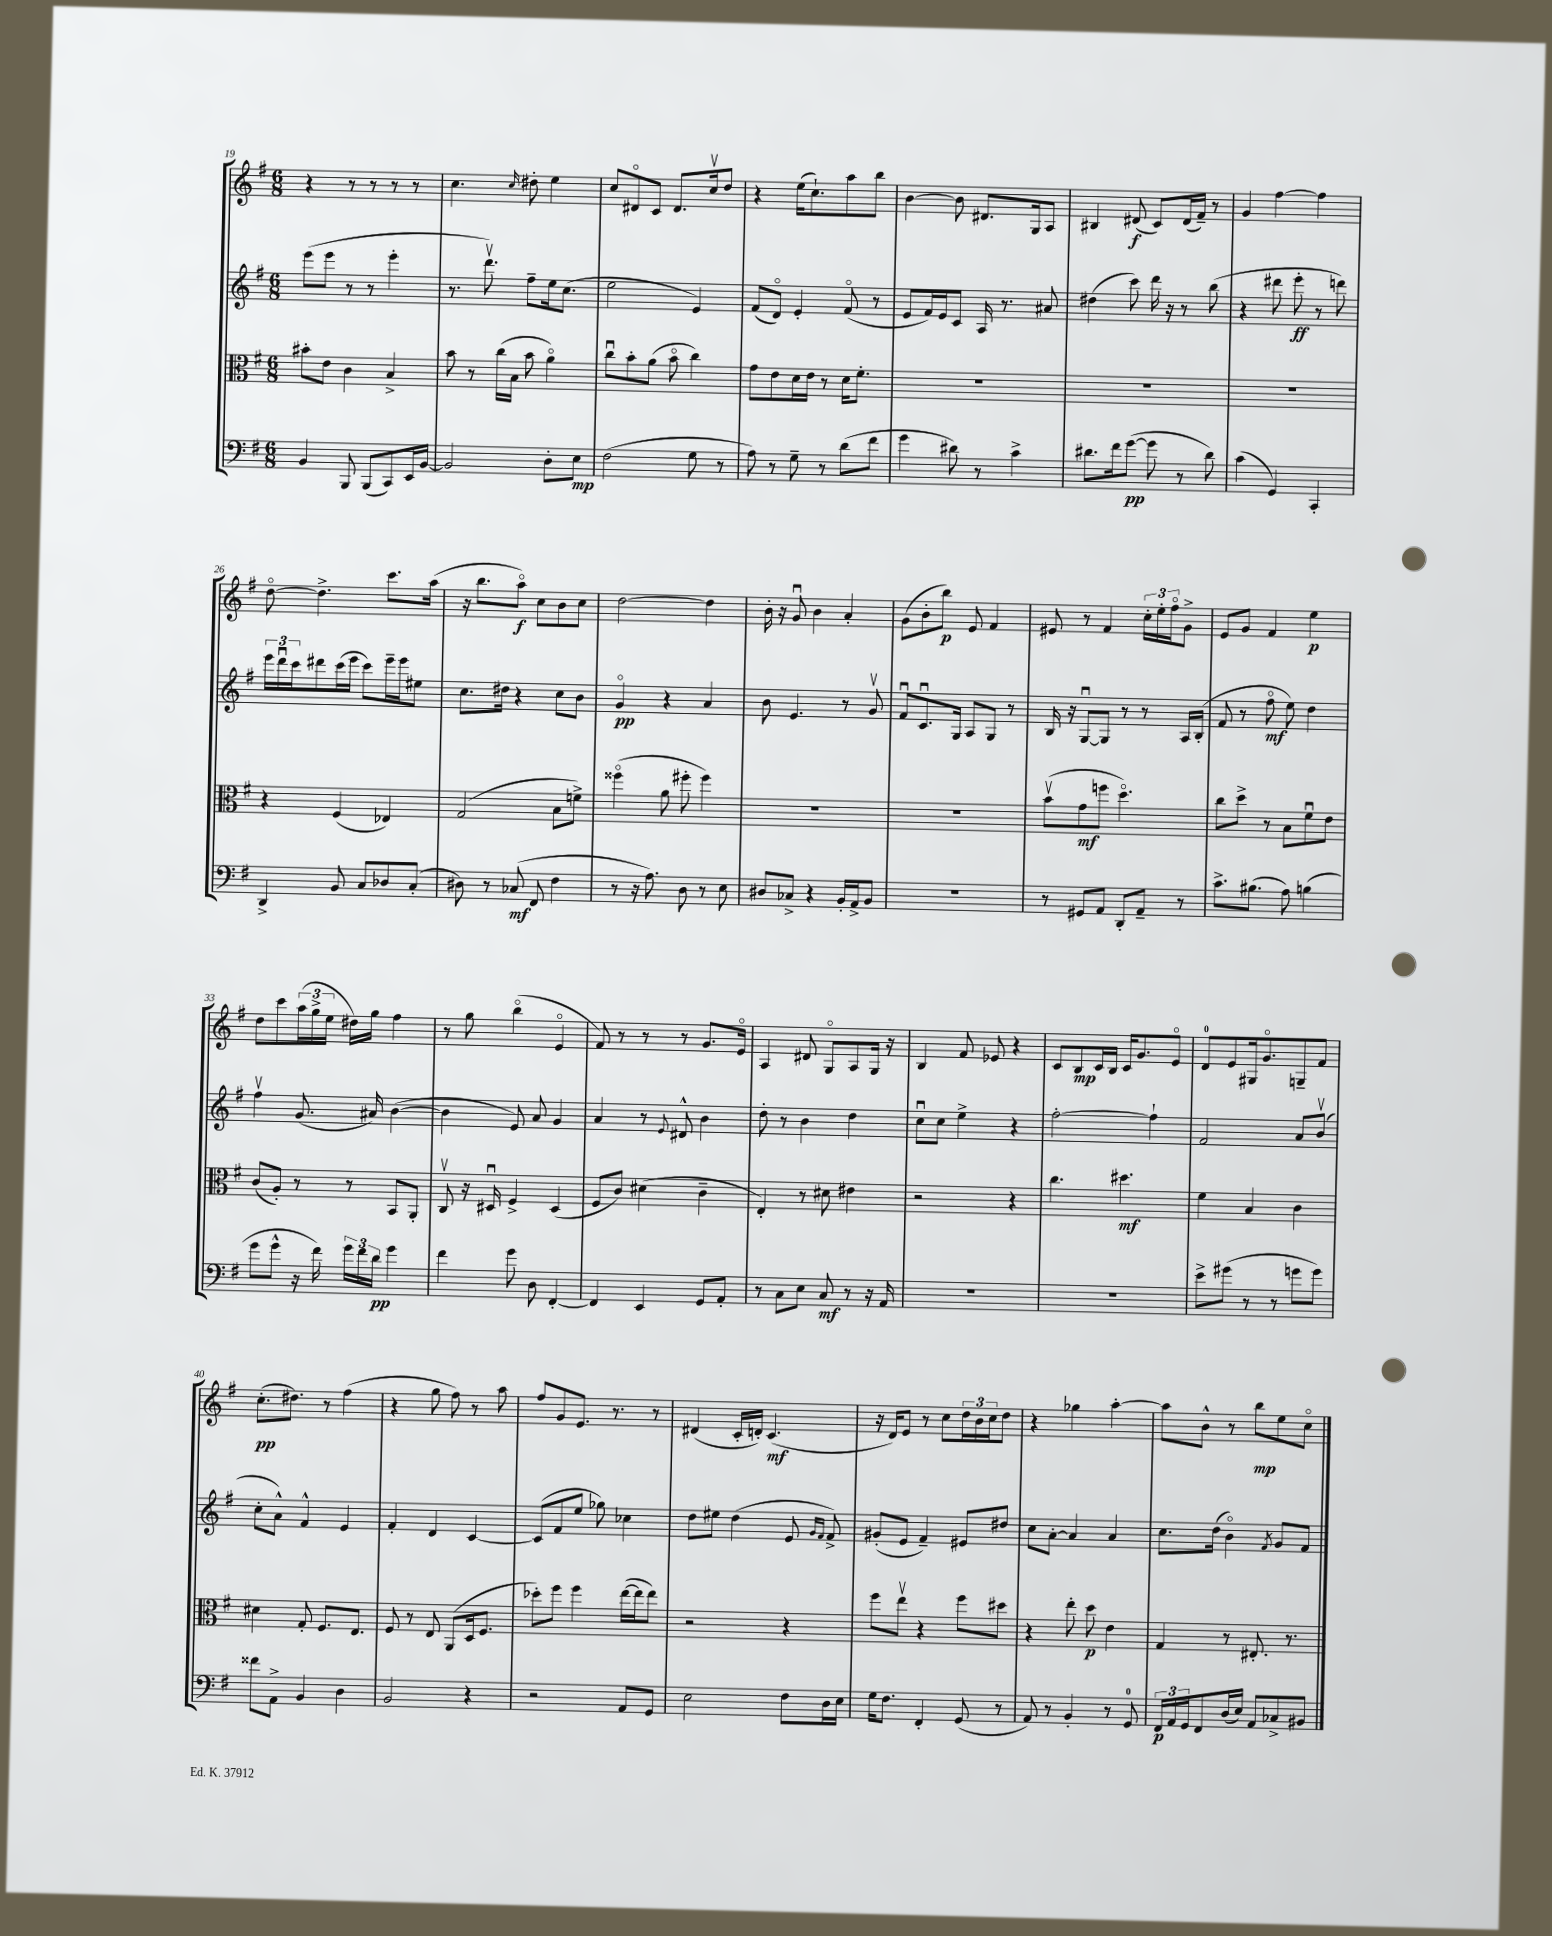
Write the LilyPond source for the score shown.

<<
\new StaffGroup <<
\new Staff = "s0" {
    \clef treble \key g \major \numericTimeSignature \time 6/8
    r4 r8 r8 r8 r8 |
    c''4. \grace { c''16 } dis''8-. e''4 |
    c''8 dis'8\flageolet c'8 dis'8. c''16\upbow d''8 |
    r4 e''16( c''8.-!) a''8 b''8 |
    b'4~ b'8 dis'8. g16 a8 |
    bis4 dis'8\f( c'8) dis'16( fis'16--) r8 |
    g'4 fis''4~ fis''4 |
    d''8~\flageolet d''4.-> c'''8. a''16( |
    r16 b''8. a''8\flageolet\f) c''8 b'8 c''8 |
    d''2~ d''4 |
    b'16-. r16 g'8\downbow b'4 a'4-. |
    g'8( b'8-. b''8\p) e'8 fis'4 |
    eis'8 r8 fis'4 \tuplet 3/2 { c''16-. e''16-. fis''16\flageolet } g'8-> |
    e'8 g'8 fis'4 e''4\p |
    d''8 c'''8 \tuplet 3/2 { a''16( g''16-> e''16 } dis''16) g''16 fis''4 |
    r8 g''8 b''4\flageolet( e'4\flageolet |
    fis'8) r8 r8 r8 g'8. e'16\flageolet |
    a4 dis'8 g8\flageolet a8 g16 r16 |
    b4 fis'8 ees'8 r4 |
    c'8 b8\mp c'16 b16 c'16 g'8. e'8\flageolet |
    d'8-0 e'8 gis16 g'8.\flageolet g8-- fis'8 |
    c''8.-.\pp( dis''8.) r8 fis''4( |
    r4 g''8 fis''8) r8 a''8 |
    fis''8 g'8 e'8. r8. r8 |
    dis'4( c'16-. d'16-.) c'4.\mf( |
    r16 d'16) e'8 r8 c''8 \tuplet 3/2 { d''16 b'16 c''16 } d''8 |
    r4 ges''4 a''4~-. |
    a''8 b'8-^ r8 b''8\mp e''8 c''8\flageolet \bar "|." |
}
\new Staff = "s1" {
    \clef treble \key g \major \numericTimeSignature \time 6/8
    e'''8( e'''8 r8 r8 e'''4-. |
    r8. d'''8.\upbow) fis''8-- e''16 c''8.( |
    e''2 e'4) |
    fis'8( d'8\flageolet) e'4-. fis'8\flageolet( r8 |
    e'8 fis'16) e'16 c'8 a16 r8. ais'8 |
    dis''4( c'''8) d'''16 r16 r8 b''8( |
    r4 dis'''8 e'''8-.\ff r8 d'''8) |
    \tuplet 3/2 { e'''16 d'''16\downbow c'''16 } dis'''8 c'''16( e'''16 c'''8) e'''16-- e'''16 eis''8 |
    c''8. dis''16 r4 c''8 b'8 |
    g'4\flageolet\pp r4 a'4 |
    b'8 e'4. r8 g'8\upbow |
    fis'8\downbow c'8.\downbow g16 a8 g8 r8 |
    b16 r16 g8~\downbow g8 r8 r8 a16 b16-.( |
    fis'8 r8 fis''8\flageolet\mf e''8) d''4 |
    fis''4\upbow g'8.( ais'16) b'4~( |
    b'4 e'8) a'8 g'4 |
    a'4 r8 \appoggiatura { e'8 } dis'8-^ b'4 |
    d''8-. r8 b'4 d''4 |
    c''8\downbow c''8 e''4-> r4 |
    fis''2~-. fis''4-! |
    fis'2 a'8 b'8\upbow( |
    c''8-. a'8-^) fis'4-^ e'4 |
    fis'4-. d'4 c'4~ |
    c'8( fis'8 e''8 ges''8) ces''4 |
    d''8 eis''8 d''4( e'8 \grace { g'16 fis'16 } fis'8->) |
    gis'8-.( e'8 fis'4--) eis'8 dis''8 |
    c''8 a'8~-. a'4 a'4 |
    c''8. d''16( b'4\flageolet) \acciaccatura { fis'8 } g'8 fis'8 \bar "|." |
}
\new Staff = "s2" {
    \clef alto \key g \major \numericTimeSignature \time 6/8
    bis'8-. e'8 c'4 b4-> |
    b'8 r8 c''16( b16 b'8 a'4\flageolet) |
    c''8\downbow b'8-. a'8( b'8\flageolet c''4) |
    g'8 e'8 d'16 e'16 r8 d'16 fis'8.-. |
    R2. |
    R2. |
    R2. |
    r4 fis4( ees4) |
    g2( b8 f'8->) |
    fisis''4\flageolet( a'8 fis''8-. fis''4) |
    R2. |
    R2. |
    b'8\upbow( g'8\mf f''8 d''4.\flageolet) |
    c''8 d''8-> r8 b8 fis'8\downbow e'8 |
    c'8( a8-.) r8 r8 b,8 a,8-. |
    c8\upbow r16 dis16\downbow fis4-> dis4( |
    fis8 c'8) dis'4( c'4-- |
    e4-.) r8 dis'8 eis'4 |
    r2 r4 |
    c''4. dis''4.\mf |
    fis'4 b4 c'4 |
    dis'4 g8-. fis8. e8. |
    fis8 r8 e8 a,8( d16 fis8. |
    des''8-.) fis''8 fis''4 e''16~( e''16 e''8) |
    r2 r4 |
    fis''8 e''8\upbow r4 fis''8 dis''8 |
    r4 e''8-. d''8\p e'4 |
    g4 r8 eis8.-. r8. \bar "|." |
}
\new Staff = "s3" {
    \clef bass \key g \major \numericTimeSignature \time 6/8
    b,4 b,,8 b,,8( c,8) e,16 b,16~ |
    b,2 d8-. e8\mp |
    fis2( g8 r8 |
    a8) r8 g8-- r8 d'8( fis'8 |
    g'4 dis'8) r8 c'4-> |
    dis'8. fis'16 g'8~\pp( g'8 r8 dis'8) |
    c'4( g,4) c,4-. |
    d,4-> b,8 c8 des8 c8-.( |
    dis8) r8 ces8\mf( fis,8 fis4 |
    r8 r16 a8.) d8 r8 e8 |
    dis8 ces8-> r4 b,16-. a,16-> b,8 |
    R2. |
    r8 gis,8 a,8 d,8-. a,8-- r8 |
    c'8.-> bis8.( a8) b4( |
    g'8 g'8-^ r16 fis'16) \tuplet 3/2 { g'16 fis'16 d'16\pp } g'4 |
    fis'4 g'8 d8 fis,4~-. |
    fis,4 e,4 g,8 a,8-. |
    r8 c8 e8 c8\mf r8 r16 a,16 |
    R2. |
    R2. |
    e'8-> gis'8( r8 r8 g'8 g'8) |
    fisis'8 a,8-> b,4 d4 |
    b,2 r4 |
    r2 a,8 g,8 |
    e2 fis8 d16 e16 |
    g16 fis8. fis,4-. g,8( r8 |
    a,8) r8 b,4-. r8 g,8-0 |
    \tuplet 3/2 { fis,16\p a,16 g,16 } fis,8 d16( e16) a,8 ces8-> bis,8 \bar "|." |
}
>>
>>
\layout { \context { \Score currentBarNumber = #19 } }
